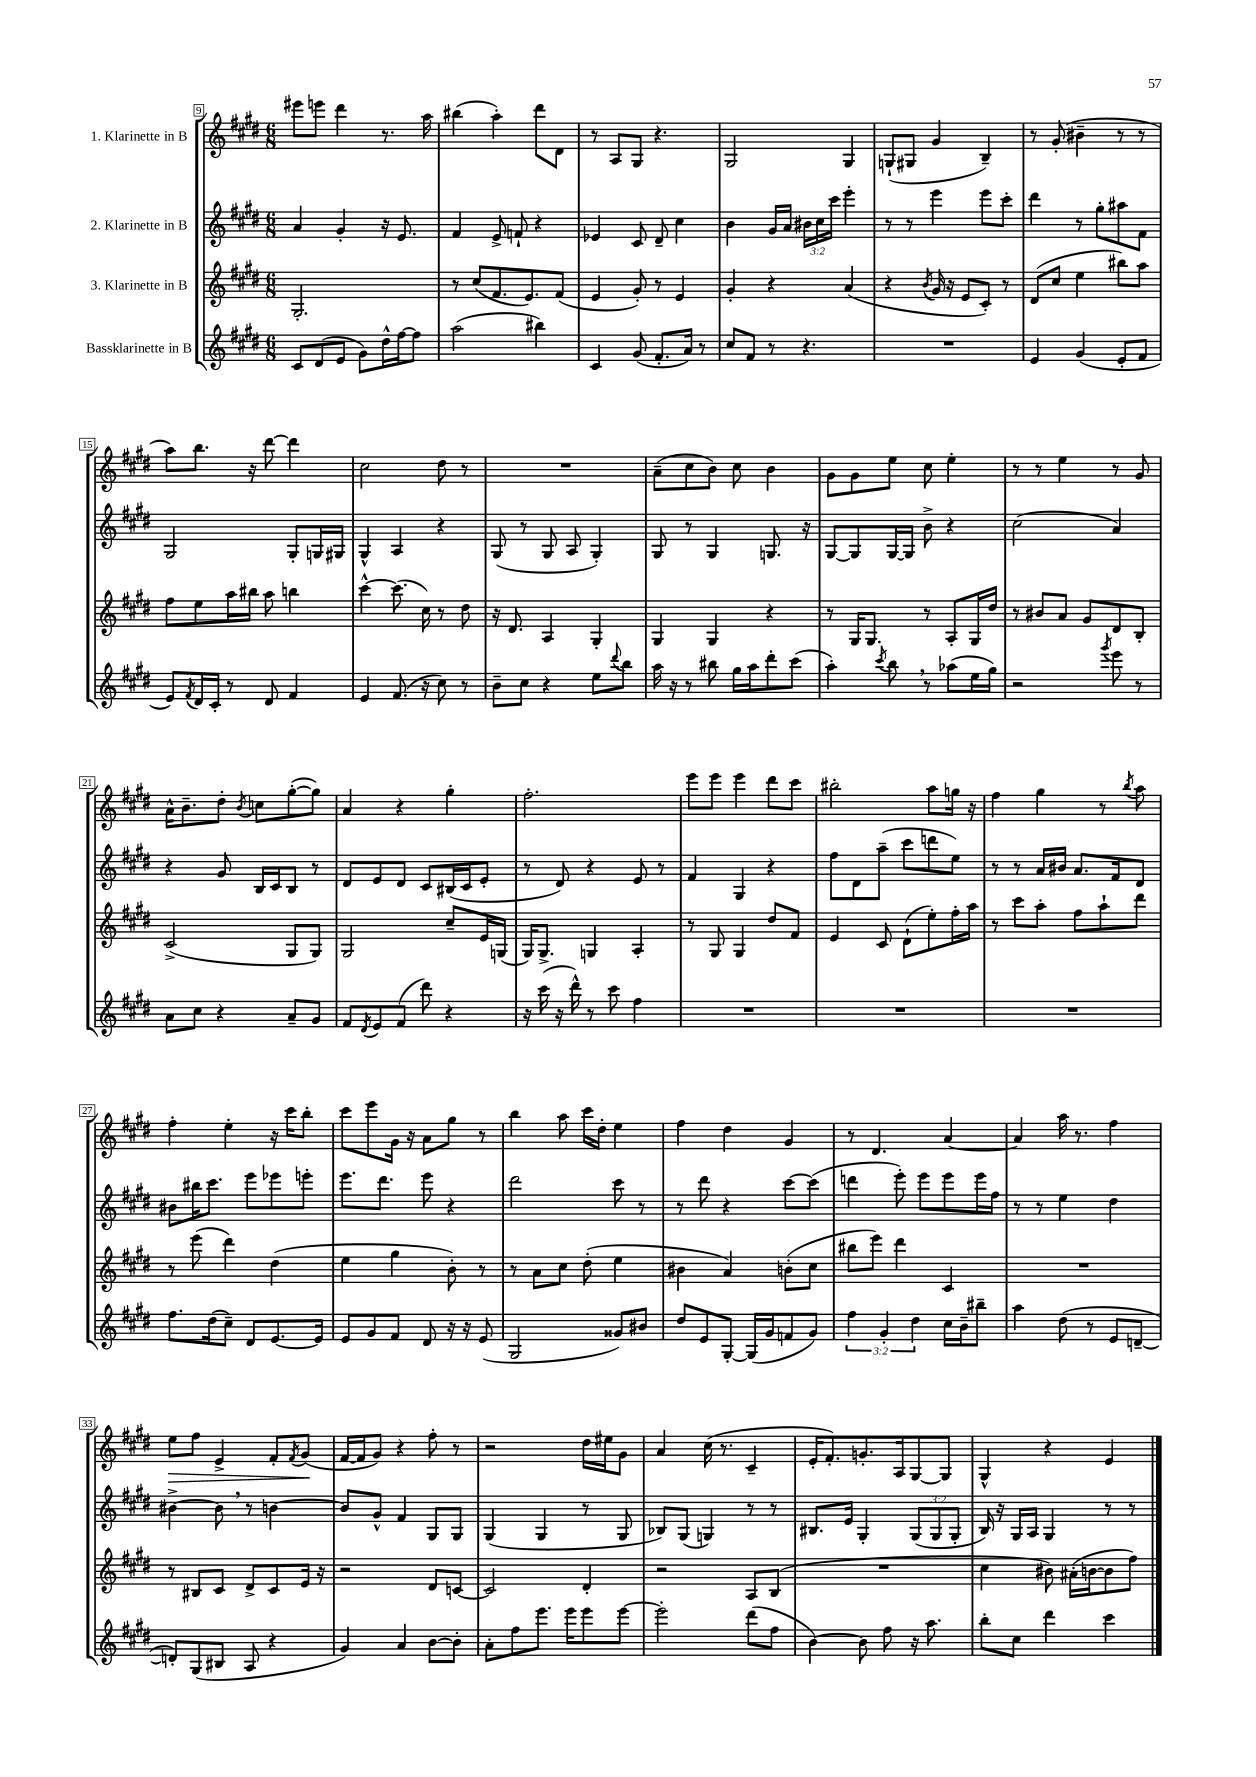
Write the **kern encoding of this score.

**kern	**kern	**kern	**kern
*staff4	*staff3	*staff2	*staff1
*clefG2	*clefG2	*clefG2	*clefG2
*k[f#c#g#d#]	*k[f#c#g#d#]	*k[f#c#g#d#]	*k[f#c#g#d#]
*M6/8	*M6/8	*M6/8	*M6/8
8c#	2.G#'	4a	8eee#
(8d#	.	.	8eee
8e	.	4g#'	4ddd#
8g#)	.	.	.
16dd#^^	.	16r	8.r
[16ff#	.	8.e	.
8ff#]	.	.	.
.	.	.	16aa
=	=	=	=
(2aa	8r	4f#	(4bb#
.	(8cc#	.	.
.	8.f#	8e^	4aa')
.	.	8f`	.
.	8.e)	.	.
4bb#)	.	4r	8ddd#
.	(8f#	.	8d#
=	=	=	=
4c#	4e	4e-	8r
.	.	.	8A
(8g#	8g#')	8c#	8G#
8.f#'	8r	8d#~	4.r
.	4e	4cc#	.
16a)	.	.	.
8r	.	.	.
=	=	=	=
8cc#	4g#'	4b	2G#
8f#	.	.	.
8r	4r	16g#	.
.	.	16a	.
4.r	.	24b#	.
.	.	24cc#	.
.	.	24ccc#	.
.	(4a	4eee'	4G#
=	=	=	=
2.r	4r	8r	(8G`
.	.	8r	8G#
.	8qb	.	.
.	16g#	4eee	4g#
.	16r	.	.
.	8e	.	.
.	8c#')	8eee	4B~)
.	8r	8ccc#'	.
=	=	=	=
4e	(8d#	4ddd#	8r
.	8cc#	.	(8g#'
(4g#	4ee	8r	4b#~
.	.	8gg#'	.
8e'	8bb#)	8aa#	8r
8f#	8aa	8f#	8r
=	=	=	=
8e)	8ff#	2G#	8aa)
8qf#	.	.	.
16d#	8ee	.	8.bb
16c#'	.	.	.
8r	16aa	.	.
.	16bb#	.	16r
8d#	8aa	.	[8ddd#
4f#	4bb	8G#'	4ddd#]
.	.	16G	.
.	.	16G#	.
=	=	=	=
4e	[4ccc#^^	4G#^^	2cc#
(8.f#	(8.ccc#]	4A	.
16r	16cc#)	.	.
8cc#)	8r	4r	8dd#
8r	8dd#	.	8r
=	=	=	=
8b~	16r	(8G#	2.r
.	8.d#	.	.
8cc#	.	8r	.
4r	4A	8G#	.
.	.	8A	.
8ee	4G#'	4G#')	.
8qqddd#	.	.	.
8bb	.	.	.
=	=	=	=
16aa	4G#	8G#	(8a~
16r	.	.	.
8r	.	8r	8cc#
8bb#	4G#	4G#	8b)
16gg#	.	.	8cc#
16aa	.	.	.
8ddd#'	4r	8.G	4b
(8ccc#	.	.	.
.	.	16r	.
=	=	=	=
4aa')	8r	[8G#	8g#
.	16G#	8G#]	8g#
.	8.G#	.	.
8qccc#	.	.	.
8bb	.	[16G#	8ee
.	.	16G#]	.
8r	8r	8b^	8cc#
(8aa-	8A'	4r	4ee'
16ee	16G#	.	.
16gg#)	16dd#	.	.
=	=	=	=
2r	8r	(2cc#	8r
.	8b#	.	8r
.	8a	.	4ee
.	8g#	.	.
8qggg#	.	.	.
8eee	8d#	4a)	8r
8r	8B'	.	8g#
=	=	=	=
8a	(2c#^	4r	16a^^
.	.	.	8.b~
8cc#	.	.	.
4r	.	8g#	8dd#'
.	.	.	8qb
.	.	16B	8cc
.	.	16c#	.
8a~	8G#	8B	([8gg#'
8g#	8G#)	8r	8gg#])
=	=	=	=
8f#	2G#	8d#	4a
8qd#	.	.	.
8e	.	8e	.
(8f#	.	8d#	4r
8ddd#)	.	8c#	.
4r	8cc#~	(16B#	4gg#'
.	.	16c#	.
.	16e	8e'	.
.	(16G	.	.
=	=	=	=
16r	16G#)	8r	2.ff#'
(16ccc#	8.G#^	.	.
16r	.	8d#)	.
16ddd#^^)	.	.	.
8r	4G	4r	.
8ccc#	.	.	.
4ff#	4A'	8e	.
.	.	8r	.
=	=	=	=
2.r	8r	4f#	8eee
.	8G#	.	8eee
.	4G#	4G#	4eee
.	8dd#	4r	8ddd#
.	8f#	.	8ccc#
=	=	=	=
2.r	4e	8ff#	2bb#'
.	.	8d#	.
.	8c#	(8aa~	.
.	(8d#`	8ccc#	.
.	8ee')	8ddd	8aa
.	16ff#'	8ee)	16gg
.	16aa	.	16r
=	=	=	=
2.r	8r	8r	4ff#
.	8ccc#	8r	.
.	8aa'	16a	4gg#
.	.	16b#	.
.	8ff#	8.a	.
.	8aa`	.	8r
.	.	16f#	.
.	.	.	8qbb
.	8ddd#	8d#	8aa
=	=	=	=
8.ff#	8r	8b#	4ff#'
.	(8eee	16bb#	.
(16dd#	.	8.ccc#	.
8cc#~)	4ddd#)	.	4ee'
8d#	.	8eee	.
[8.e	(4dd#	8eee-	16r
.	.	.	16ccc#
.	.	8eee'	8bb'
16e]	.	.	.
=	=	=	=
8e	4ee	8.eee	8ccc#
8g#	.	.	8eee
.	.	8.ddd#	.
8f#	4gg#	.	16g#
.	.	.	16r
8d#	.	8eee	8a
16r	8b')	4r	8gg#
16r	.	.	.
(8e	8r	.	8r
=	=	=	=
2G#	8r	2ddd#	4bb
.	8a	.	.
.	8cc#	.	8aa
.	(8dd#'	.	16ccc#
.	.	.	16dd#'
8g##)	4ee	8ccc#	4ee
8b#	.	8r	.
=	=	=	=
8dd#	4b#	8r	4ff#
8e	.	8ddd#	.
[8G#'	4a)	4r	4dd#
(16G#]	.	.	.
16g#	.	.	.
8f	(8b'	[8ccc#	4g#
8g#)	8cc#	(8ccc#]	.
=	=	=	=
6ff#	8bb#	4ddd	8r
.	8eee)	.	4.d#
6g#'	.	.	.
.	4ddd#	8eee')	.
6dd#	.	.	.
.	.	8eee	.
16cc#	4c#	8eee	[4a
16b~	.	.	.
8bb#~	.	16eee	.
.	.	16ff#	.
=	=	=	=
4aa	2.r	8r	4a]
.	.	8r	.
(8dd#	.	4ee	16aa
.	.	.	8.r
8r	.	.	.
8e	.	4dd#	4ff#
[8d~	.	.	.
=	=	=	=
8d'])	8r	[4b#^	8ee
(8G#	8B#	.	8ff#
8B#	8c#	8b#]	4e^
8A	8d#^	8r	.
4r	8c#	[4b	8f#'
.	.	.	8qf#
.	16e	.	(8g#
.	16r	.	.
=	=	=	=
4g#)	2r	8b]	[16f#
.	.	.	16f#]
.	.	8g#^^	8g#)
4a	.	4f#	4r
[8b	8d#	8G#	8ff#'
8b']	[8c	8G#	8r
=	=	=	=
8a'	2c]	(4G#	2r
8ff#	.	.	.
8.eee	.	4G#	.
16eee	.	.	.
8eee	4d#'	8r	16dd#
.	.	.	16ee#
[8eee	.	8G#	8g#
=	=	=	=
2eee']	2r	8B-)	4a
.	.	(8G#	.
.	.	4G)	(16cc#
.	.	.	8.r
(8ddd#	8A	8r	4c#~
8ff#	(8B	8r	.
=	=	=	=
[4b)	2.r	8.B#	16e'
.	.	.	8.f#')
.	.	16e	.
8b]	.	4G#'	8.g'
8ff#	.	.	.
.	.	.	16A
16r	.	(12G#	[8G#
8.aa	.	.	.
.	.	12G#	.
.	.	.	8G#]
.	.	12G#'	.
=	=	=	=
8bb'	4cc#	16B)	4G#^^
.	.	16r	.
8cc#	.	16G#	.
.	.	16A	.
4ddd#	8b#)	4G#	4r
.	(16a#'	.	.
.	[16b	.	.
4ccc#	8b]	8r	4e
.	8ff#)	8r	.
==	==	==	==
*-	*-	*-	*-
